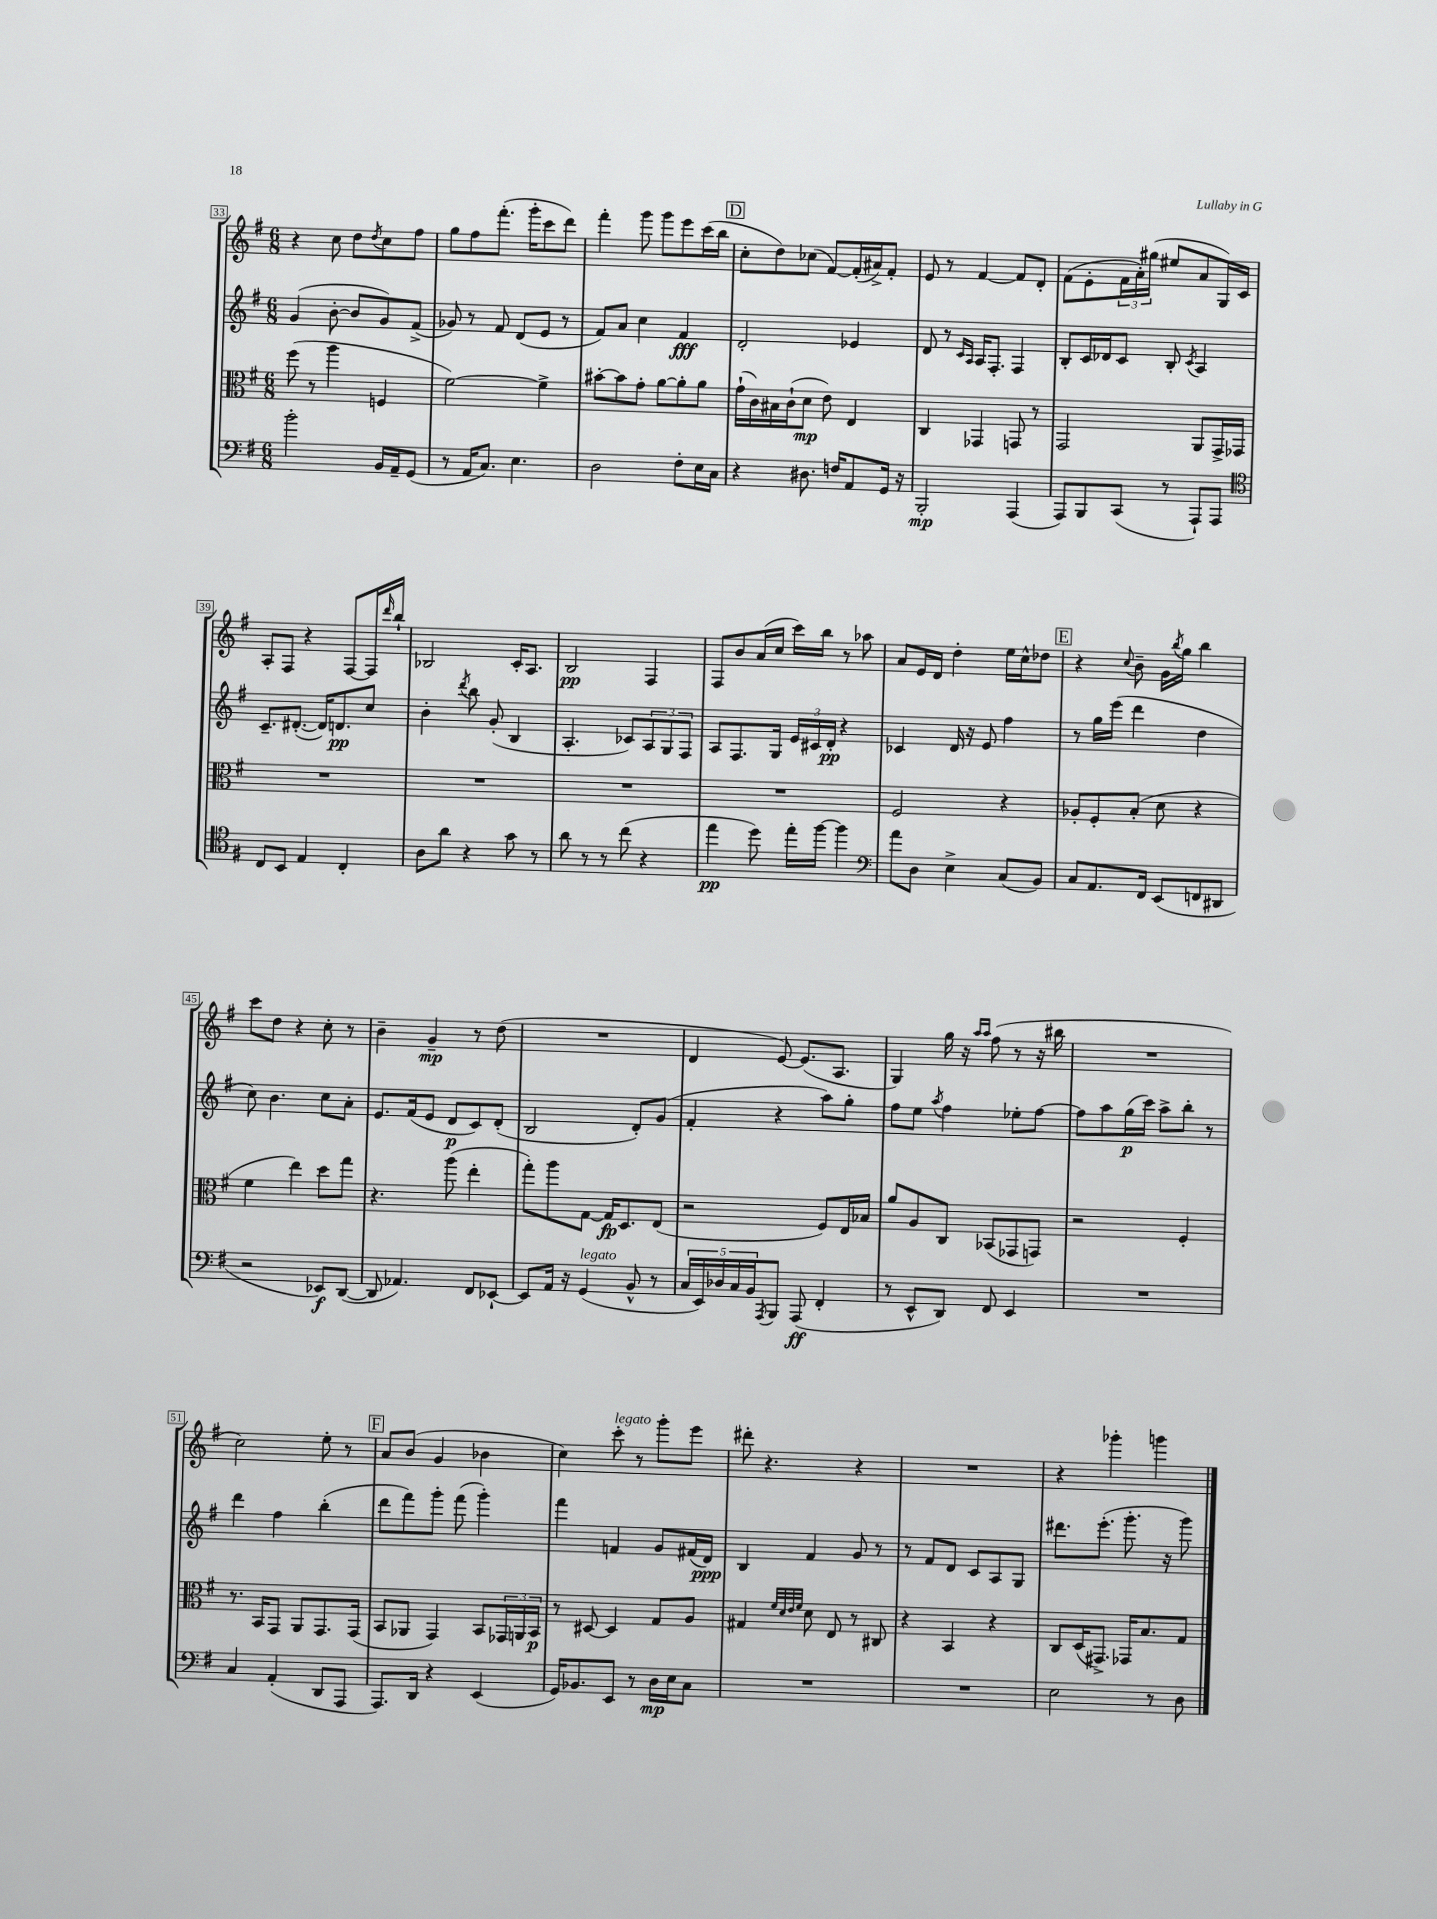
<<
\new StaffGroup <<
\new Staff = "s0" {
    \clef treble \key g \major \numericTimeSignature \time 6/8
    r4 c''8 d''8 \acciaccatura { d''8 } c''8 fis''8 |
    g''8 fis''8 fis'''8.-.( g'''16-. c'''8 d'''8) |
    fis'''4-. g'''8 g'''8 e'''8 c'''16( b''16 |
    \mark \markup { \box "D" } c''8-. d''8) ces''8( fis'8~) fis'16-.( ais'16->) fis'8-. |
    e'8 r8 fis'4~ fis'8 d'8-. |
    fis'8( e'8-. \tuplet 3/2 { fis'16 a'16-.) gis''16( } eis''8 a'8 g16) c'16 |
    a8-. fis8 r4 fis8~ fis16 \grace { d'''16 } b''16-! |
    bes2 c'16-. a8. |
    b2\pp fis4 |
    fis8 b'8 a'16( c''16 c'''16) b''16 r8 aes''8 |
    a'8 e'16 d'16 d''4-. e''16 c''16-^ des''8 |
    \mark \markup { \box "E" } r4 \appoggiatura { c''8 } b'8-- g'16 \acciaccatura { b''8 } g''16 b''4 |
    c'''8 d''8 r4 c''8-. r8 |
    b'4-- g'4--\mp r8 d''8( |
    R2. |
    d'4 e'8~) e'8.( a8. |
    g4) g''16 r16 \grace { a''16 a''16 } fis''8( r8 r16 bis''16 |
    R2. |
    c''2) e''8-. r8 |
    \mark \markup { \box "F" } a'8 b'8( g'4 bes'4 |
    c''4) c'''8-.^\markup { \italic "legato" } r8 g'''8-. e'''8 |
    dis'''8-. r4. r4 |
    R2. |
    r4 ges'''4-. g'''4 \bar "|." |
}
\new Staff = "s1" {
    \clef treble \key g \major \numericTimeSignature \time 6/8
    g'4( b'8~-. b'8 g'8) fis'8->( |
    ges'8) r8 fis'8 d'8( e'8 r8 |
    fis'8) a'8 c''4 fis'4\fff |
    \mark \markup { \box "D" } d'2-. ees'4 |
    d'8 r8 \grace { c'16 a16 } a16 fis8.-. fis4 |
    b8-. c'16 des'16 c'8 b8-. \acciaccatura { c'8 } a4 |
    c'8.-- dis'8.~-.( dis'16) d'8.\pp c''8 |
    b'4-. \acciaccatura { d'''8 } b''8 g'8-.( b4 |
    a4.-. ces'8) \tuplet 3/2 { a8 g8 fis8 } |
    a8 fis8. g16 \tuplet 3/2 { e'16 cis'16 d'16-.\pp } r4 |
    ces'4 d'16 r16 e'8 fis''4 |
    \mark \markup { \box "E" } r8 g''16 e'''16( d'''4 d''4 |
    c''8) b'4. c''8 a'8-. |
    e'8. fis'16( e'8 d'8\p c'8) d'8-.( |
    b2 d'8-.) g'8( |
    fis'4-. r4 a''8) g''8-. |
    fis''8 e''8 \acciaccatura { a''8 } fis''4 ees''8-. fis''8~ |
    fis''8 a''8 g''16\p( c'''16) a''8-> b''8-. r8 |
    d'''4 fis''4 b''4-.( |
    \mark \markup { \box "F" } d'''8 fis'''8) g'''8-. fis'''8( g'''4-.) |
    fis'''4 f'4 g'8 fis'16( d'16\ppp) |
    b4 fis'4 g'8 r8 |
    r8 fis'8 d'8 c'8 a8 g8 |
    dis'''8. e'''8.-.( g'''8.-. r16 g'''8) \bar "|." |
}
\new Staff = "s2" {
    \clef alto \key g \major \numericTimeSignature \time 6/8
    fis''8( r8 a''4 f4 |
    fis'2~) fis'4-> |
    bis'8~-. bis'8 g'8-. a'8~ a'8-. a'8 |
    \mark \markup { \box "D" } g'16-!( c'16) bis16 c'16-!( d'8\mp e'8) e4 |
    c4 ges,4 g,8 r8 |
    g,2 a,8 g,16-> ges,16 |
    R2. |
    R2. |
    R2. |
    R2. |
    fis2 r4 |
    \mark \markup { \box "E" } aes8-. fis8-. b8-.( d'8 r4 |
    fis'4 e''4) d''8 g''8 |
    r4. a''8( e''4-. |
    g''8-.) a''8 g8~ g16\fp d8. e8( |
    r2 fis8) e16 bes16 |
    a'8 a8 c8 bes,8( ges,8 g,8) |
    r2 fis4-. |
    r8. b,16 g,8 a,8 g,8. g,16( |
    \mark \markup { \box "F" } b,8 aes,8 g,4) b,8 \tuplet 3/2 { ges,16 a,16 b,16\p } |
    r8 dis8~ dis4 g8 a8 |
    gis4 \grace { fis'32 d'32 e'32 fis'32 } d'8 e8 r8 cis8 |
    r4 b,4 r4 |
    c8 d16( gis,8.->) ges,16 b8. g8 \bar "|." |
}
\new Staff = "s3" {
    \clef bass \key g \major \numericTimeSignature \time 6/8
    b'2-. b,16 a,16-- g,8( |
    r8 a,16 c8.) e4. |
    d2 fis8-. e16 c16 |
    \mark \markup { \box "D" } r4 dis8. f16 a,8 g,16 r16 |
    b,,2-.\mp a,,4( |
    a,,8) b,,8 c,8( r8 a,,8-!) a,,8 |
    \clef tenor c8 b,8 e4 c4-. |
    a8 a'8 r4 g'8 r8 |
    a'8 r8 r8 c''8( r4 |
    e''4\pp d''8) e''16-. fis''16~ fis''4 |
    \clef bass a'8 d8 e4-> c8( b,8) |
    \mark \markup { \box "E" } c8 a,8. fis,16 e,8( f,8 dis,8 |
    r2 ees,8\f) d,8~( |
    d,8 aes,4.) fis,8 ees,8~-! |
    ees,8 a,16 r16 g,4^\markup { \italic "legato" }( b,8-^ r8 |
    \tuplet 5/4 { c16 e,16) des16 c16 b,16 } \acciaccatura { a,,8 } b,,8 a,,8\ff( fis,4-. |
    r8 e,8-^ d,8) fis,8 e,4 |
    R2. |
    c4 a,4-.( d,8 a,,8 |
    \mark \markup { \box "F" } a,,8.) d,16 r4 e,4( |
    g,16) bes,8. e,8 r8 d16\mp e16 c8 |
    R2. |
    R2. |
    e2 r8 d8 \bar "|." |
}
>>
>>
\layout { \context { \Score currentBarNumber = #33 \override BarNumber.stencil = #(make-stencil-boxer 0.1 0.3 ly:text-interface::print) } }
